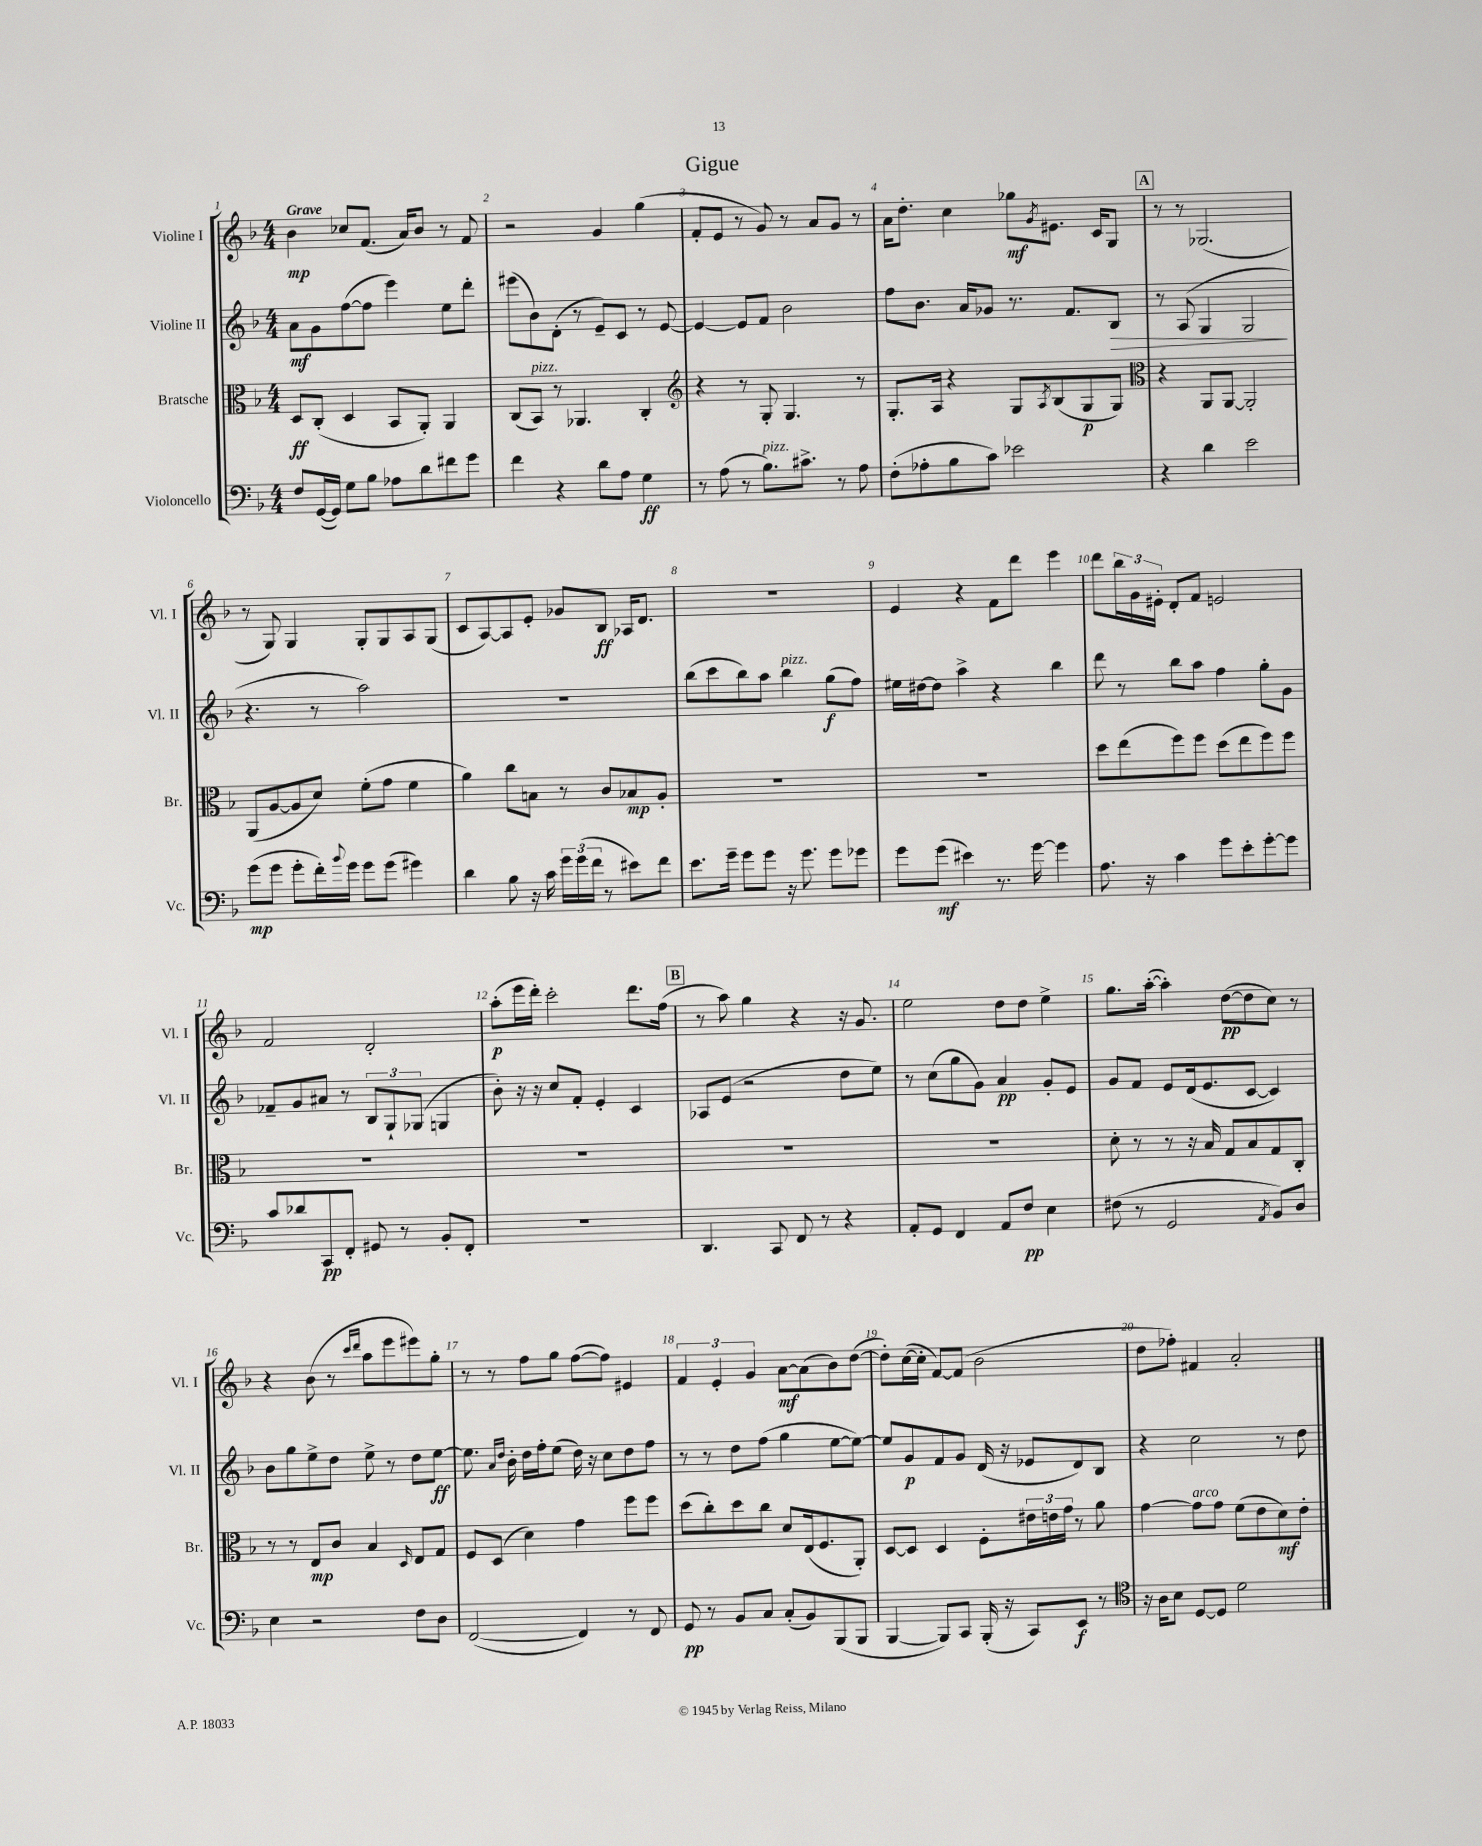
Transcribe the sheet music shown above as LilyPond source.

\header { title = "Gigue" }
<<
\new StaffGroup <<
\new Staff = "s0" \with { instrumentName = "Violine I" shortInstrumentName = "Vl. I" } {
    \clef treble \key f \major \numericTimeSignature \time 4/4 \tempo "Grave"
    bes'4\mp ces''8 f'8.( a'16) bes'8 r8 f'8 |
    r2 g'4 g''4( |
    f'8-. e'8 r8 g'8) r8 a'8 g'8 r8 |
    a'16 d''8.-. c''4 ges''8\mf \acciaccatura { g'8 } eis'8. c'16 g8 |
    \mark \markup { \box "A" } r8 r8 ges2.( |
    r8 g8) g4 g8-. g8 a8 g8( |
    c'8 a8~) a8 e'8-. ges'8 bes8\ff aes16 d'8. |
    R1 |
    e'4 r4 f'8 d'''8 e'''4 |
    d'''8 \tuplet 3/2 { bes''16 g'16 eis'16-. } d'8-. f'8 e'2 |
    f'2 d'2-. |
    a''8-.\p( e'''16 d'''16-.) c'''2-. d'''8. f''16( |
    \mark \markup { \box "B" } r8 a''8) g''4 r4 r16 g'8. |
    e''2 d''8 d''8 e''4-> |
    g''8. a''16~-.( a''4-.) d''8~\pp( d''8 c''8) r8 |
    r4 bes'8( r8 \grace { c'''16 d'''16 } a''8 e'''8 eis'''8) g''8-. |
    r8 r8 f''8 g''8 f''8~( f''8) eis'4 |
    \tuplet 3/2 { f'4 e'4-. g'4 } a'8~\mf a'8( bes'8) d''8~( |
    d''8-.) c''16~( c''16-. f'8~) f'8( bes'2 |
    d''8 fes''8-.) fis'4 a'2-. \bar "|." |
}
\new Staff = "s1" \with { instrumentName = "Violine II" shortInstrumentName = "Vl. II" } {
    \clef treble \key f \major \numericTimeSignature \time 4/4
    a'8\mf g'8 f''8~( f''8 e'''4) e''8 d'''8-. |
    eis'''8( bes'8) d'8-.( r8 e'8--) c'8 r8 e'8~ |
    e'4~ e'8 f'8 bes'2 |
    f''8 bes'8. a'16 ges'8 r8. f'8. bes8\> |
    \mark \markup { \box "A" } r8 a8( g4 g2\! |
    r4. r8 a''2) |
    R1 |
    bes''8( c'''8 bes''8) a''8 bes''4^\markup { \italic "pizz." } g''8\f( f''8) |
    eis''16 dis''16~ dis''8 a''4-> r4 bes''4 |
    d'''8 r8 bes''8 a''8 f''4 g''8-. g'8 |
    fes'8-- g'8 ais'8 r8 \tuplet 3/2 { bes8 g8-! ges8( } g4 |
    bes'8-.) r16 r16 c''8 f'8-. e'4-. c'4 |
    \mark \markup { \box "B" } aes8 e'8( r2 d''8 e''8) |
    r8 c''8( g''8 g'8) a'4\pp g'8-. e'8 |
    g'8 f'8 e'8 d'16( e'8. c'8~ c'4) |
    bes'8 g''8 e''8-> d''8 e''8-> r8 d''8 e''8~\ff |
    e''8. \grace { a'16 d''16 } bes'16-. d''16 f''16-. e''8( d''16) r16 c''8 d''8 f''8 |
    r8 r8 d''8 f''8( g''4 e''8~ e''8~) |
    e''8 g'8\p f'8 g'8 d'16( r16 ees'8 d'8) bes8 |
    r4 c''2 r8 d''8 \bar "|." |
}
\new Staff = "s2" \with { instrumentName = "Bratsche" shortInstrumentName = "Br." } {
    \clef alto \key f \major \numericTimeSignature \time 4/4
    d8\ff c8-.( d4 bes,8 a,8-.) a,4 |
    c8( bes,8^\markup { \italic "pizz." }) r8 aes,4. c4-. |
    \clef treble r4 r8 g8-. g4. r8 |
    g8.-. a16 r4 g8 \acciaccatura { a8 } bes8( g8\p g8) |
    \mark \markup { \box "A" } \clef alto r4 a,8 a,8~ a,2-. |
    a,8( a8~ a8 d'8) f'8-.( g'8 f'4 |
    a'4) c''8 b8 r8 c'8 bes8\mp a8-. |
    R1 |
    R1 |
    d''8 e''8( f''8) f''8 d''8( e''8 f''8) f''8 |
    R1 |
    R1 |
    \mark \markup { \box "B" } R1 |
    R1 |
    d'8-. r8 r8 r16 bes16 g8 bes8 g8 c8-. |
    r8 r8 e8\mp c'8 bes4 \grace { d16 } e8 g8 |
    f8 d8( d'4) g'4 f''8 f''8 |
    d''8( c''8-.) d''8 c''8 d'8 e16( f8. a,8-.) |
    d8~ d8 d4 f8-. \tuplet 3/2 { eis'16 e'16 g'16 } r8 a'8 |
    g'4~ g'8^\markup { \italic "arco" } g'8 f'8( e'8 d'8\mf) e'8-. \bar "|." |
}
\new Staff = "s3" \with { instrumentName = "Violoncello" shortInstrumentName = "Vc." } {
    \clef bass \key f \major \numericTimeSignature \time 4/4
    f8 g,16~( g,16) g8 bes8 aes8 d'8 fis'8 g'8 |
    f'4 r4 d'8 a8 g4\ff |
    r8 a8( r8 bes8.^\markup { \italic "pizz." }) cis'8.-> r8 a8 |
    f8-.( aes8-. bes8 c'8) ees'2 |
    \mark \markup { \box "A" } r4 d'4 e'2 |
    g'8\mp( g'8 g'8-. f'16-.) \appoggiatura { bes'8 } g'16 g'8 g'8( gis'4) |
    d'4 bes8 r16 c'16 \tuplet 3/2 { g'16 g'16( f'16 } r8 eis'8) f'8 |
    e'8. g'16-- g'8 g'8 r16 g'8. g'8 ges'8 |
    g'8 g'8\mf( eis'4) r8. g'16~ g'4 |
    a8. r16 c'4 g'8 e'8-. g'8~-. g'8 |
    c'8 des'8 c,8\pp f,8-. gis,8 r8 bes,8-. f,8-. |
    R1 |
    \mark \markup { \box "B" } d,4. c,8 f,8 r8 r4 |
    a,8-. g,8 f,4 a,8 f8\pp e4 |
    fis8( r8 g,2 \acciaccatura { a,8 } bes,8) d8 |
    e4 r2 f8 d8 |
    f,2~( f,4) r8 f,8 |
    g,8\pp r8 bes,8 c8 c8-.( bes,8) bes,,8( bes,,8 |
    bes,,4~ bes,,8) c,8 bes,,16-.( r16 c,8) e,8\f r8 |
    \clef tenor r16 a16 bes8 d8~ d8 d'2 \bar "|." |
}
>>
>>
\layout { \context { \Score \override BarNumber.break-visibility = ##(#f #t #t) barNumberVisibility = #all-bar-numbers-visible } }
